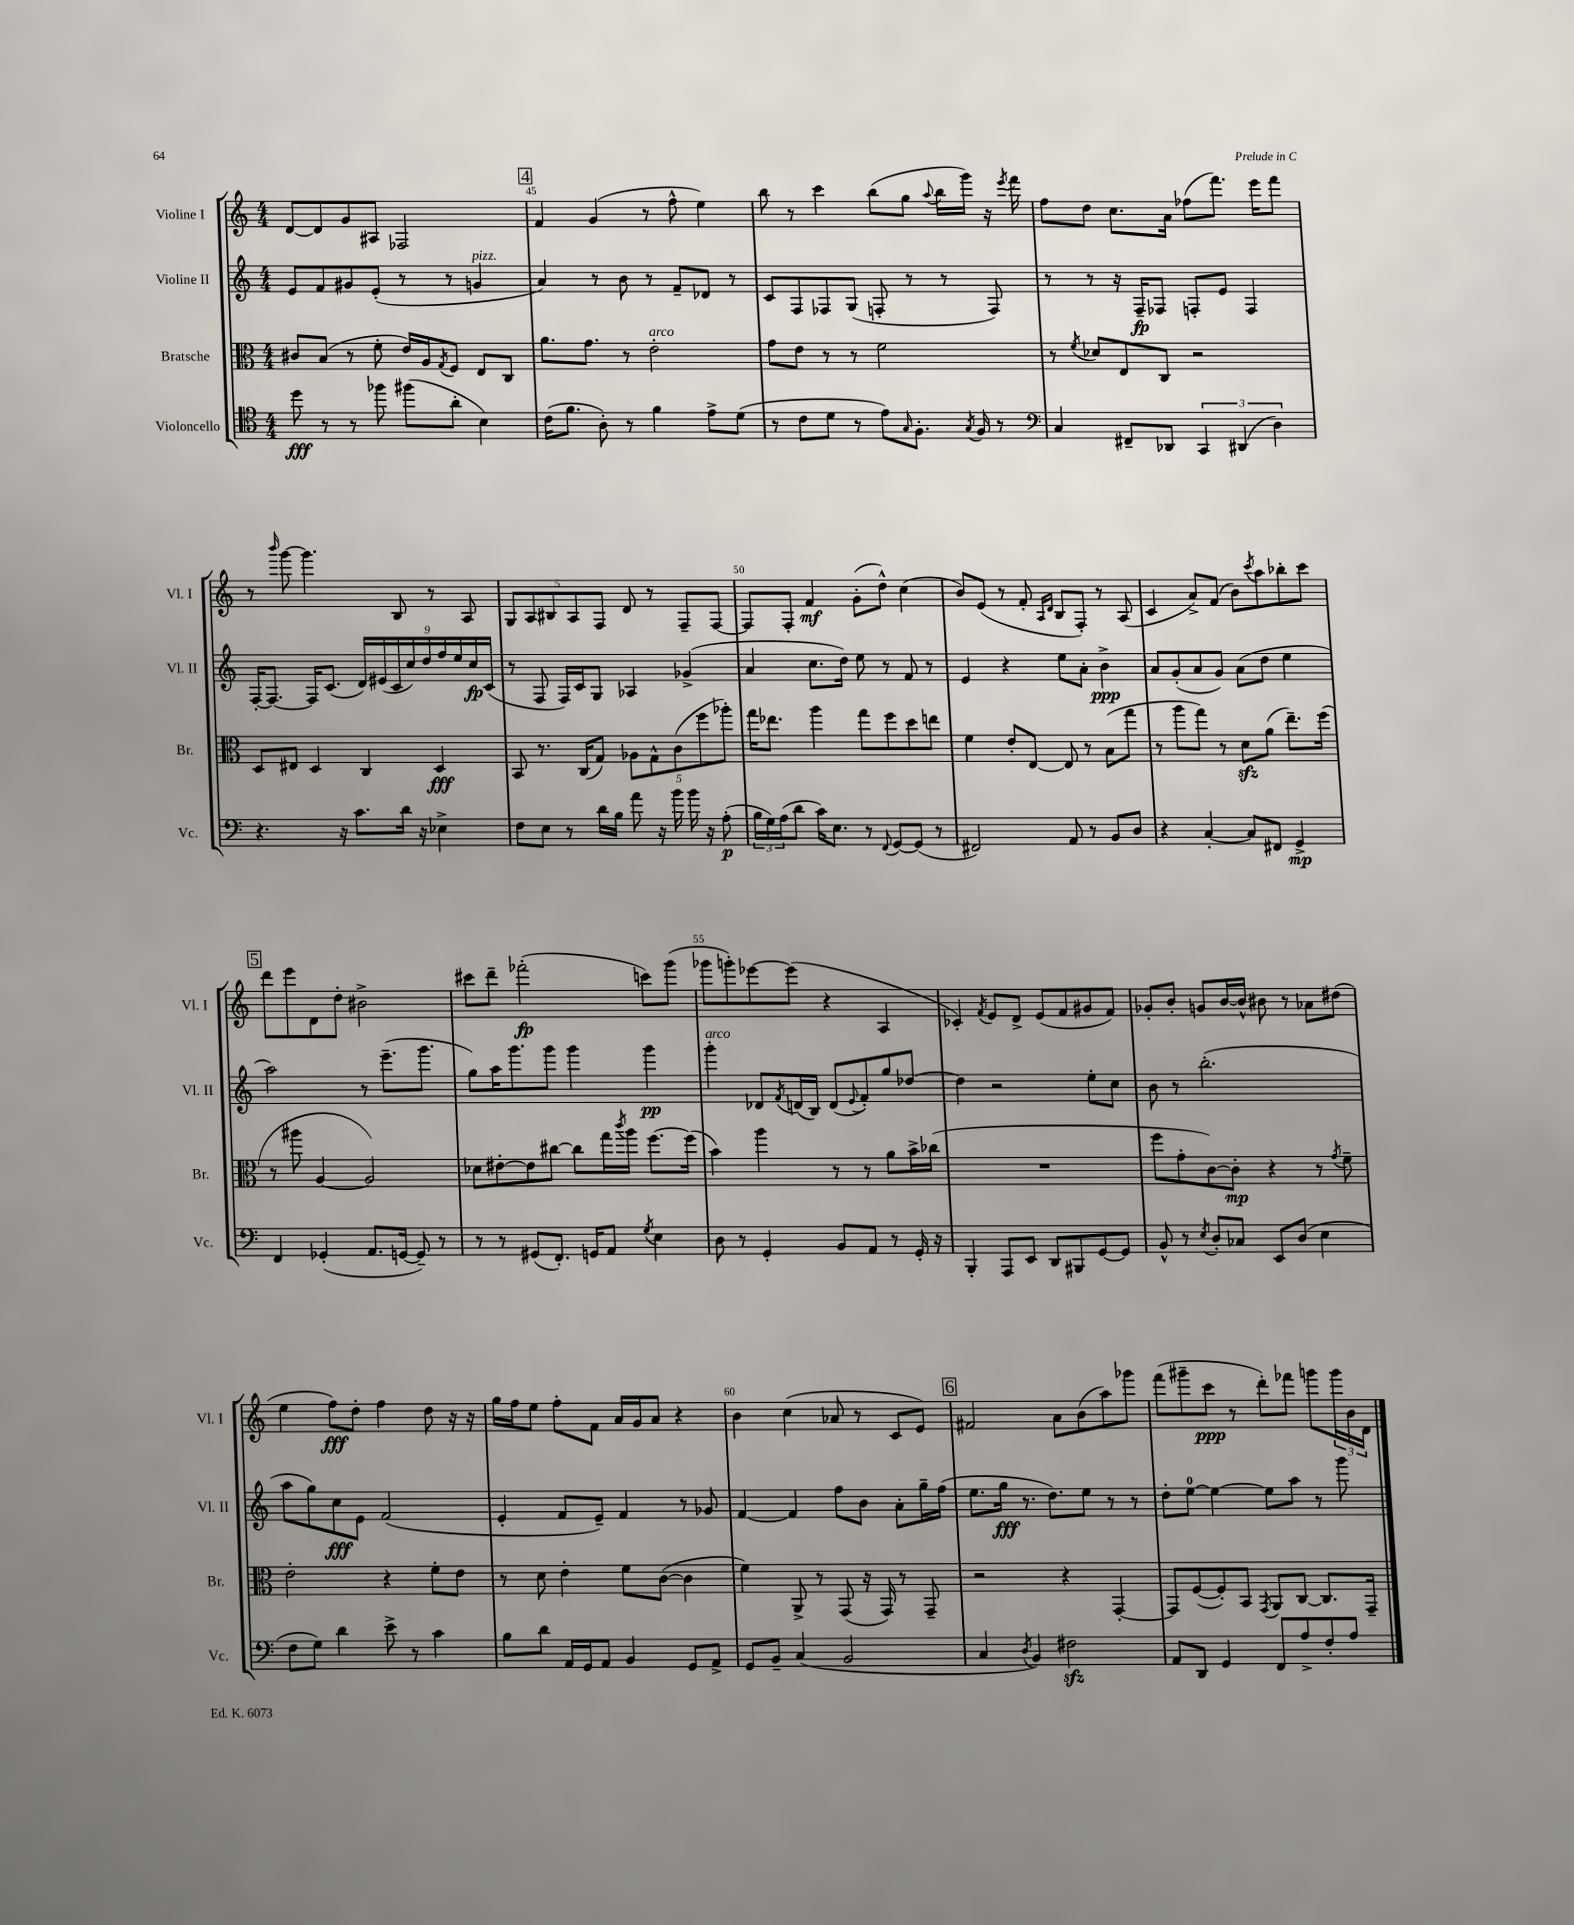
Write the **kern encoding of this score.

**kern	**dynam	**kern	**dynam	**kern	**dynam	**kern	**dynam
*part4	*part4	*part3	*part3	*part2	*part2	*part1	*part1
*staff4	*staff4	*staff3	*staff3	*staff2	*staff2	*staff1	*staff1
*I"Violoncello	*	*I"Bratsche	*	*I"Violine II	*	*I"Violine I	*
*I'Vc.	*	*I'Br.	*	*I'Vl. II	*	*I'Vl. I	*
*clefC4	*	*clefC3	*	*clefG2	*	*clefG2	*
*k[]	*	*k[]	*	*k[]	*	*k[]	*
*M4/4	*	*M4/4	*	*M4/4	*	*M4/4	*
=44	=44	=44	=44	=44	=44	=44	=44
8dd\	fff	8c#X/L	.	8e/L	.	[8d/L	.
8r	.	(8B/J	.	8f/	.	8d/]	.
8r	.	8r	.	8g#X/	.	8g/	.
8ff-X\	.	8f'\	.	(8e'/J	.	8A#X/J	.
(8ff#X\L	.	16e/LL)	.	8r	.	2F-X/	.
.	.	16A/J	.	.	.	.	.
.	.	8qG/	.	.	.	.	.
8a'\J	.	8F/J	.	8r	.	.	.
!	!	!	!	!LO:TX:a:i:t=pizz.	!	!	!
4B\)	.	8E/L	.	4gn/	.	.	.
.	.	8C/J	.	.	.	.	.
!!LO:REH:place=s1:t=4
=45	=45	=45	=45	=45	=45	=45	=45
(16c\KL	.	8.a\L	.	4a/)	.	4f/	.
8.f\J	.	.	.	.	.	.	.
.	.	8.g\J	.	.	.	.	.
8A'\)	.	.	.	8r	.	(4g/	.
8r	.	8r	.	8b\	.	.	.
!	!	!LO:TX:a:i:t=arco	!	!	!	!	!
4f\	.	2e'\	.	8r	.	8r	.
.	.	.	.	8f~/L	.	8ff^^\	.
8e^\L	.	.	.	8d-X/J	.	4ee\)	.
(8d\J	.	.	.	8r	.	.	.
=46	=46	=46	=46	=46	=46	=46	=46
8r	.	8g\L	.	8c/L	.	8bb\	.
8c\L	.	8e\J	.	8F/	.	8r	.
8d\J	.	8r	.	8F-X/	.	4ccc\	.
8r	.	8r	.	(8G/J	.	.	.
8e\L)	.	2f\	.	8Fn'/	.	(8bb\L	.
16qqG/	.	.	.	.	.	.	.
8.F'\J	.	.	.	8r	.	8gg\J	.
.	.	.	.	.	.	8qqaa/	.
.	.	.	.	8r	.	16bb\LL	.
8qG/	.	.	.	.	.	.	.
16F/	.	.	.	.	.	16ggg\JJ)	.
8r	.	.	.	8F/)	.	16r	.
.	.	.	.	.	.	8qeee/	.
.	.	.	.	.	.	16fff\	.
=47	=47	=47	=47	=47	=47	=47	=47
*clefF4	*	*	*	*	*	*	*
4C/	.	8r	.	8r	.	8ff\L	.
.	.	8qf/	.	.	.	.	.
.	.	8d-X/L	.	8r	.	8dd\J	.
8FF#X~/L	.	8E/	.	16r	.	8.cc\L	.
.	.	.	.	16F~/KL	fp	.	.
8DD-X/J	.	8C/J	.	8F-X/J	.	.	.
.	.	.	.	.	.	16a\Jk	.
6CC/	.	2r	.	8Fn'/L	.	(8ff-X\L	.
.	.	.	.	8e/J	.	8.fff\J)	.
(6DD#X/	.	.	.	.	.	.	.
.	.	.	.	4F/	.	.	.
.	.	.	.	.	.	16eee\KL	.
6D\)	.	.	.	.	.	.	.
.	.	.	.	.	.	8fff\J	.
!!LO:LB:g=z
=48	=48	=48	=48	=48	=48	=48	=48
4.r	.	8D/L	.	[16F'/KL	.	8r	.
.	.	.	.	8.F/J_	.	.	.
.	.	.	.	.	.	16qqbbb/	.
.	.	8E#X/J	.	.	.	[8ggg\	.
.	.	4D/	.	16F/KL]	.	4.ggg\]	.
.	.	.	.	(8.c/J	.	.	.
16r	.	.	.	.	.	.	.
8.c\L	.	.	.	.	.	.	.
.	.	4C/	.	18d/LL)	.	.	.
.	.	.	.	(18e#X/	.	.	.
.	.	.	.	18c/	.	.	.
16d\Jk	.	.	.	.	.	8B/	.
.	.	.	.	18cc/)	.	.	.
16r	.	.	.	.	.	.	.
.	.	.	.	18dd/	.	.	.
4E-X^\	.	4D/	fff	.	.	8r	.
.	.	.	.	18ff/	.	.	.
.	.	.	.	18ee/	.	.	.
.	.	.	.	.	.	8A/	.
.	.	.	.	18cc/	fp	.	.
.	.	.	.	(18c/JJ	.	.	.
=49	=49	=49	=49	=49	=49	=49	=49
8F\L	.	8BB/	.	8r	.	10G/L	.
.	.	.	.	.	.	10A/	.
8E\J	.	8.r	.	8F/	.	.	.
.	.	.	.	.	.	10B#X/	.
8r	.	.	.	16F/LL)	.	.	.
.	.	.	.	.	.	10A/	.
.	.	(16C/KL	.	16c/J	.	.	.
16d\LL	.	8G/J)	.	8G/J	.	.	.
.	.	.	.	.	.	10F/J	.
16B\JJ	.	.	.	.	.	.	.
8a\	.	10A-X\L	.	4A-X/	.	8d/	.
.	.	10G^^\	.	.	.	.	.
16r	.	.	.	.	.	8r	.
16b\	.	.	.	.	.	.	.
.	.	(10c\	.	.	.	.	.
16b\	.	.	.	(4g-X^/	.	8F~/L	.
.	.	10ff\	.	.	.	.	.
16r	.	.	.	.	.	.	.
(8A'\	p	.	.	.	.	[8F/J	.
.	.	10aa-X'\J)	.	.	.	.	.
=50	=50	=50	=50	=50	=50	=50	=50
24B\LL	.	16gg\KL	.	4a/	.	8F/L]	.
24G\)	.	.	.	.	.	.	.
.	.	8.ee-X\J	.	.	.	.	.
(24A\J	.	.	.	.	.	.	.
8d\J	.	.	.	.	.	8F'/J	.
16c\KL)	.	4aa\	.	8.cc\L	.	4f/	mf
8.E\J	.	.	.	.	.	.	.
.	.	.	.	16dd\Jk)	.	.	.
8r	.	8gg\L	.	8ee\	.	(8g'\L	.
8qqFF/	.	.	.	.	.	.	.
[8GG/L	.	8ff\	.	8r	.	8dd^^\J)	.
(8GG/J]	.	8dd\	.	8f/	.	(4cc\	.
8r	.	8een\J	.	8r	.	.	.
=51	=51	=51	=51	=51	=51	=51	=51
2FF#X/)	.	4f\	.	4e/	.	8b/L)	.
.	.	.	.	.	.	(8e/J	.
.	.	8e'/L	.	4r	.	8r	.
.	.	[8E/J	.	.	.	8f'/	.
.	.	.	.	.	.	16qqA/LL	.
.	.	.	.	.	.	16qqd/JJ	.
8AA/	.	8E/]	.	8ee\L	.	8B/L	.
8r	.	8r	.	8a'\J	.	8F'/J)	.
8BB/L	.	(8B\L	.	4b^\	ppp	8r	.
8D/J	.	8gg\J	.	.	.	(8A/	.
=52	=52	=52	=52	=52	=52	=52	=52
4r	.	8r	.	8a/L	.	4c/	.
.	.	8aa\L	.	(8g'/	.	.	.
[4C'/	.	8gg\J)	.	8a/	.	8a^/L)	.
.	.	8r	.	8g/J)	.	(8f/J	.
8C/L]	.	8dzz\L	.	(8a\L	.	8b\L)	.
.	.	.	.	.	.	8qccc/	.
8FF#X/J	.	(8a\J	.	8dd\J	.	8aa\	.
4GG^/	mp	8.ee~\L)	.	4ee\	.	8bb-X'\	.
.	.	.	.	.	.	8ccc\J	.
.	.	(16ff\Jk	.	.	.	.	.
!!LO:LB:g=z
!!LO:REH:place=s1:t=5
=53	=53	=53	=53	=53	=53	=53	=53
4FF/	.	8r	.	2aa\)	.	8ddd\L	.
.	.	8aa#X\	.	.	.	8eee\	.
(4GG-X'/	.	[4A/	.	.	.	8d\	.
.	.	.	.	.	.	8dd'\J	.
8.AA/L	.	2A/])	.	8r	.	2b#X^\	.
.	.	.	.	(8.eee~\L	.	.	.
[16GGn/Jk	.	.	.	.	.	.	.
8GG~/])	.	.	.	.	.	.	.
.	.	.	.	8.ggg\J	.	.	.
8r	.	.	.	.	.	.	.
=54	=54	=54	=54	=54	=54	=54	=54
8r	.	8d-X\L	.	8gg\L)	.	8ccc#X\L	.
8r	.	[8e#X'\	.	16aa\K	.	8ddd~\J	.
.	.	.	.	8.ggg\	.	.	.
(8GG#X/L	.	8e#\]	.	.	.	(2fff-X'\	fp
8.FF'/J)	.	[8cc#X\J	.	8ggg\J	.	.	.
.	.	8cc#\L]	.	4ggg\	.	.	.
16GGn/KL	.	.	.	.	.	.	.
8AA/J	.	16gg\L	.	.	.	.	.
.	.	8qccc/	.	.	.	.	.
.	.	16aa\JJ	.	.	.	.	.
8qG/	.	.	.	.	.	.	.
4E\	.	[8.ff\L	.	4ggg\	pp	8cccn\L)	.
.	.	.	.	.	.	(8ggg\J	.
.	.	(16ff\Jk]	.	.	.	.	.
=55	=55	=55	=55	=55	=55	=55	=55
!	!	!	!	!LO:TX:a:i:t=arco	!	!	!
8D\	.	4b\)	.	4ggg'\	.	8ggg-X\L	.
8r	.	.	.	.	.	8gggn'\)	.
4GG'/	.	4aa\	.	8d-X/L	.	[8eee-X\	.
.	.	.	.	8qf/	.	.	.
.	.	.	.	(16dn/L	.	(8eee-\J]	.
.	.	.	.	16B/JJ)	.	.	.
8BB/L	.	8r	.	(8d/L	.	4r	.
.	.	.	.	8qqe/	.	.	.
8AA/J	.	8r	.	8f'/)	.	.	.
8r	.	8a\L	.	8gg/	.	4A/	.
16GG'/	.	16b^\L	.	[8dd-X/J	.	.	.
16r	.	(16cc-X\JJ	.	.	.	.	.
=56	=56	=56	=56	=56	=56	=56	=56
4BBB'/	.	1r	.	4dd-\]	.	4c-X'/)	.
.	.	.	.	.	.	8qf/	.
8AAA/L	.	.	.	2r	.	8e/L	.
8EE/J	.	.	.	.	.	8d^/J	.
8DD/L	.	.	.	.	.	(8e/L	.
8BBB#X/	.	.	.	.	.	8f/	.
[8GG/	.	.	.	8ee'\L	.	8g#X/	.
8GG/J]	.	.	.	8cc\J	.	8f/J)	.
=57	=57	=57	=57	=57	=57	=57	=57
8BB^^/	.	8ff\L	.	8b\	.	8g-X'/L	.
8r	.	8g'\	.	8r	.	8b'/J	.
8qE/	.	.	.	.	.	.	.
8D'/L	.	[8c\)	.	(2.bb'\	.	8gn/L	.
8C-X/J	.	8c'\J]	mp	.	.	[16b/L	.
.	.	.	.	.	.	16b^^/JJ]	.
8EE/L	.	4r	.	.	.	8b#X\	.
(8D/J	.	.	.	.	.	8r	.
4E\	.	8r	.	.	.	8a-X\L	.
.	.	8qg/	.	.	.	.	.
.	.	8f~\	.	.	.	(8dd#X\J	.
!!LO:LB:g=z
=58	=58	=58	=58	=58	=58	=58	=58
8F\L	.	2e'\	.	8aa\L	.	4ee\	.
8G\J)	.	.	.	8gg\)	.	.	.
4d\	.	.	.	8cc\	fff	8ff\L)	fff
.	.	.	.	8e\J	.	8dd'\J	.
8e^\	.	4r	.	(2f/	.	4ff\	.
8r	.	.	.	.	.	.	.
4c\	.	8f'\L	.	.	.	8dd\	.
.	.	8e\J	.	.	.	16r	.
.	.	.	.	.	.	16r	.
=59	=59	=59	=59	=59	=59	=59	=59
8B\L	.	8r	.	4e'/	.	16gg\LL	.
.	.	.	.	.	.	16ff\J	.
8d\J	.	8d\	.	.	.	8ee\J	.
16AA/LL	.	4e'\	.	8f/L	.	8ff'\L	.
16GG/J	.	.	.	.	.	.	.
8AA/J	.	.	.	8e~/J)	.	8f\J	.
4BB/	.	8f\L	.	4f/	.	16a/LL	.
.	.	.	.	.	.	16g/J	.
.	.	([8c\J	.	.	.	8a/J	.
8GG/L	.	4c\]	.	8r	.	4r	.
8AA^/J	.	.	.	8g-X/	.	.	.
=60	=60	=60	=60	=60	=60	=60	=60
8GG/L	.	4f\)	.	[4f/	.	4b\	.
8BB~/J	.	.	.	.	.	.	.
(4C/	.	8AA^/	.	4f/]	.	(4cc\	.
.	.	8r	.	.	.	.	.
2BB/	.	(8GG/	.	8ff\L	.	8a-X/	.
.	.	16r	.	8b\J	.	8r	.
.	.	16GG/)	.	.	.	.	.
.	.	8r	.	8a'\L	.	8c/L	.
.	.	8GG~/	.	16gg~\L	.	8e/J)	.
.	.	.	.	(16ff\JJ	.	.	.
!!LO:REH:place=s1:t=6
=61	=61	=61	=61	=61	=61	=61	=61
4C/	.	2r	.	8.ee\L	.	2f#X/	.
.	.	.	.	16gg\Jk	fff	.	.
8qD/	.	.	.	.	.	.	.
4BB/)	.	.	.	8.r	.	.	.
.	.	.	.	8.dd\L)	.	.	.
2F#Xzz\	.	4r	.	.	.	8a\L	.
.	.	.	.	8ee\J	.	(8b\	.
.	.	[4GG'/	.	8r	.	8aa\)	.
.	.	.	.	8r	.	8ggg-X\J	.
=62	=62	=62	=62	=62	=62	=62	=62
8AA/L	.	8GG/L]	.	8dd'\L	.	(8fff\L	.
8DD/J	.	([8F/	.	[8ee\J	.	8ggg#X~\	.
4GG/	.	8F'/])	.	4ee\_	.	8ccc\J	ppp
.	.	8BB/J	.	.	.	8r	.
.	.	8qGG/	.	.	.	.	.
8FF/L	.	8AA/L	.	8ee\L]	.	8ddd'\L)	.
8A^/	.	[8C/J	.	8aa\J	.	8fff-X\J	.
8F'/	.	8.C/L]	.	8r	.	8gggn\L	.
8A/J	.	.	.	8ggg\	.	24ggg\L	.
.	.	.	.	.	.	24b\	.
.	.	16GG~/Jk	.	.	.	.	.
.	.	.	.	.	.	24d\JJ	.
==	==	==	==	==	==	==	==
*-	*-	*-	*-	*-	*-	*-	*-
